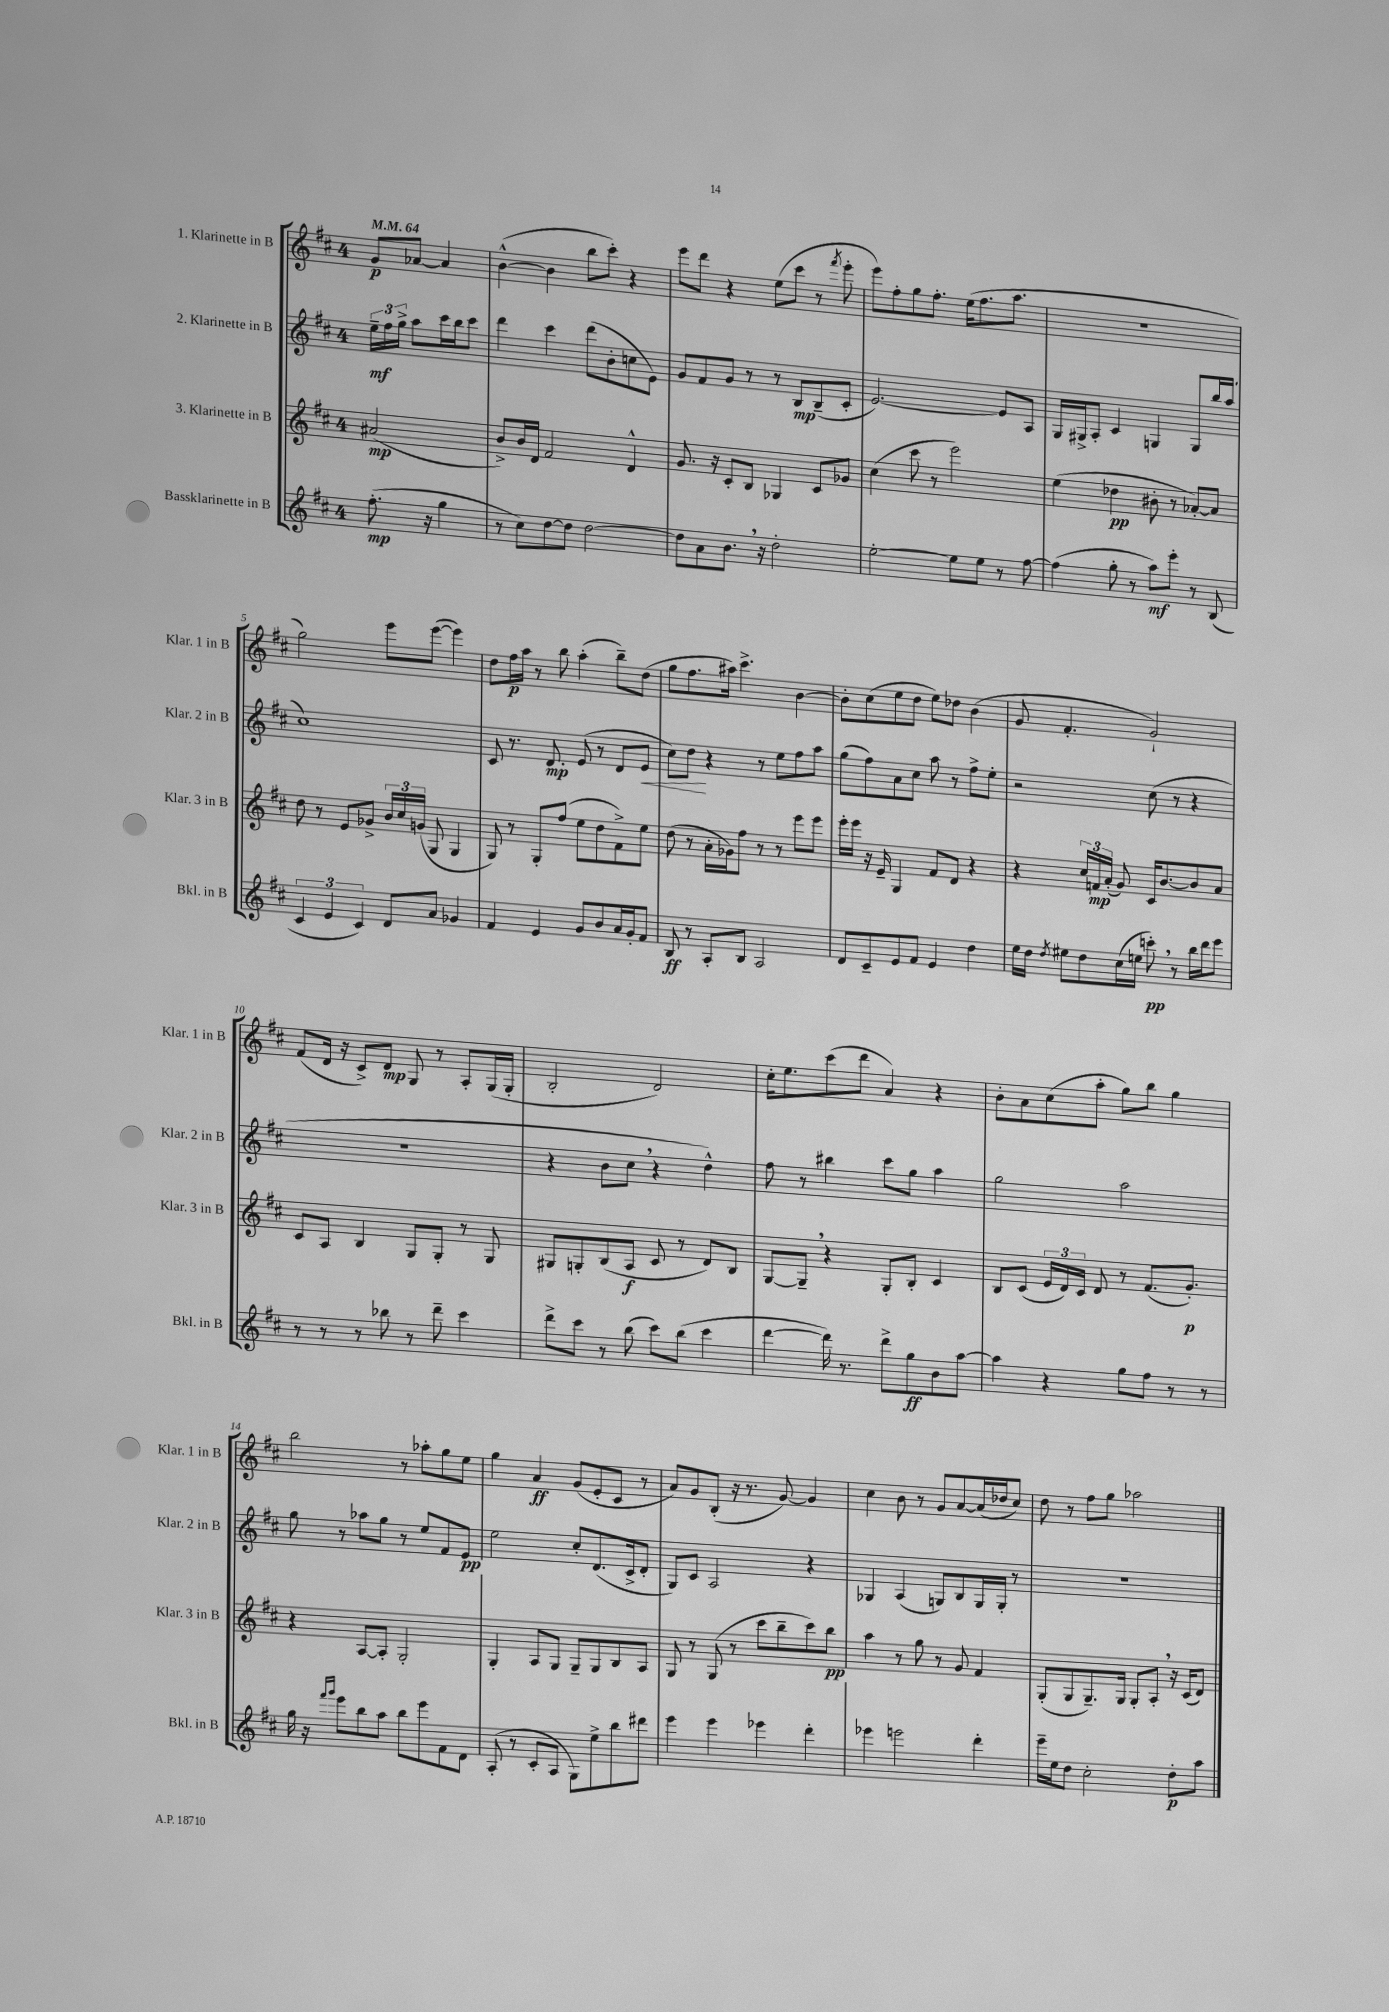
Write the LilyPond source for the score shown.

<<
\new StaffGroup <<
\new Staff = "s0" \with { instrumentName = "1. Klarinette in B" shortInstrumentName = "Klar. 1 in B" } {
    \clef treble \key d \major \once \override Staff.TimeSignature.style = #'single-digit \time 4/4 \partial 2 \tempo 4 = 64
    \autoBeamOff g'8[\p aes'8]~ aes'4 |
    b'4~-^( b'4 b''8[ cis'''8]-.) r4 |
    e'''8[ d'''8] r4 e''8[( cis'''8] r8 \acciaccatura { fis'''8 } e'''8-. |
    e'''8[) fis''8-. g''8 fis''8.]-. e''16[( fis''8. a''8.] |
    R1 |
    g''2) e'''8[ e'''8]~( e'''4) |
    d''8[ fis''16\p a''16] r8 b''8 a''4-.( b''8[--) d''8]( |
    g''8[ fis''8. ais''16]) cis'''4.-> b'4~ |
    b'8[-. cis''8( e''8 d''8] e''8[) des''8] b'4( |
    g'8 fis'4.-. g'2-!) |
    fis'8[( d'16] r16 cis'8[->) d'8]\mp g8 r8 a8[-. g16( g16]-. |
    b2-. d'2) |
    cis''16[-. e''8. cis'''8( d'''8] a'4) r4 |
    b'8[-. a'8 cis''8( a''8]-. g''8[) b''8] g''4 |
    b''2 r8 aes''8[-. g''8 e''8] |
    g''4 a'4\ff g'8[( e'8-. cis'8] r8 |
    a'8[) g'8 b8]-.( r16 r8. g'8~) g'4 |
    cis''4 b'8 r8 g'8[ a'8~ a'16( des''16 cis''8]) |
    d''8 r8 fis''8[ g''8] aes''2 \bar "|." |
}
\new Staff = "s1" \with { instrumentName = "2. Klarinette in B" shortInstrumentName = "Klar. 2 in B" } {
    \clef treble \key d \major \once \override Staff.TimeSignature.style = #'single-digit \time 4/4 \partial 2
    \autoBeamOff \tuplet 3/2 { e''16[--\mf fis''16 g''16]-> } a''8[ cis'''16 b''16 cis'''8] |
    d'''4 cis'''4 d'''8[( b'8-. c''8 e'8]) |
    g'8[ fis'8 g'8] r8 r8 b8[\mp b8--( cis'8]-. |
    e'2.~) e'8[ a8] |
    g16[ gis16-> a8]-. cis'4 g4 g8[ b''16 a''16]( |
    cis''1) |
    cis'8 r8. d'8.\mp e'8( r8 d'8[ e'8]\< |
    cis''8[) d''8]\! r4 r8 e''8[ fis''8 a''8] |
    g''8[( fis''8) a'8 cis''8] a''8 r8 fis''8[-> e''8]-. |
    r2 cis''8( r8 r4 |
    R1 |
    r4 b'8[ cis''8] \breathe r4 d''4-^) |
    fis''8 r8 bis''4 cis'''8[ g''8] a''4 |
    g''2 a''2 |
    g''8 r8 aes''8[ g''8] r8 e''8[ fis'8 e'8]\pp |
    e''2 cis''8[-. d'8.( cis'16-> d'8]-. |
    g8[) cis'8] a2 r4 |
    ges4 a4( g8[) b8 g16 g16]-. r8 |
    R1 \bar "|." |
}
\new Staff = "s2" \with { instrumentName = "3. Klarinette in B" shortInstrumentName = "Klar. 3 in B" } {
    \clef treble \key d \major \once \override Staff.TimeSignature.style = #'single-digit \time 4/4 \partial 2
    \autoBeamOff ais'2\mp( |
    b'8[->) b'16 d'16] fis'2 d'4-^ |
    g'8. r16 cis'8[-. b8] ges4 cis'8[ ges'8] |
    cis''4( cis'''8 r8 e'''2) |
    e''4( des''4\pp bis'8-. r8 aes'8[~-.) aes'8] |
    d''8 r8 e'8[ ges'8]-> \tuplet 3/2 { b'16[ cis''16 g'16]( } g8 g4 |
    g8) r8 g8[-. fis''8]( e''8[ d''8 fis'8->) e''8] |
    d''8( r8 a'16[-. ges'16) fis''8] r8 r8 e'''8[ e'''8] |
    e'''16[-. e'''16] r16 e'16-- g4 fis'8[ d'8] r4 |
    r4 \tuplet 3/2 { cis''16[ f'16\mp a'16]-.( } g'8) cis'16[ b'8.~ b'8 a'8] |
    cis'8[ a8] b4 g8[ g8]-. r8 g8 |
    gis8[ g8-. b8( a8]\f cis'8 r8 d'8[) b8] |
    g8[~ g8]-- \breathe r4 g8[-. b8]-. cis'4 |
    b8[ cis'8]( \tuplet 3/2 { e'16[ d'16) cis'16] } d'8 r8 fis'8.[( g'8.]-.\p) |
    r4 a8[~ a8]-. g2-. |
    g4-. a8[ g8] g8[-- g8 b8 a8] |
    g8 r8 g8( r8 cis'''8[ b''8-- cis'''8) b''8]\pp |
    a''4 r8 g''8 r8 g'8 fis'4 |
    g8[-.( g8 g8.--) g16] g8[-. a8]-. \breathe r16 cis'16[( d'8]) \bar "|." |
}
\new Staff = "s3" \with { instrumentName = "Bassklarinette in B" shortInstrumentName = "Bkl. in B" } {
    \clef treble \key d \major \once \override Staff.TimeSignature.style = #'single-digit \time 4/4 \partial 2
    \autoBeamOff fis''8.-.\mp( r16 g''4 |
    r8 cis''8[) d''8~ d''8] d''2~ |
    d''8[ a'8 b'8.] \breathe r16 d''2-. |
    e''2~-. e''8[ e''8] r8 fis''8~ |
    fis''4( g''8-. r8 a''8[\mf) e'''8]-. r8 b8( |
    \tuplet 3/2 { cis'4 e'4 cis'4) } d'8[ a'8] ges'4 |
    fis'4 e'4 g'8[ b'8 a'16 g'16-. fis'8] |
    b8\ff r8 a8[-. b8] a2 |
    d'8[ cis'8-- e'8 fis'8] e'4 d''4 |
    e''16[ d''16] \acciaccatura { d''8 } eis''8[ d''8 cis''16( e''16] c'''8-.\pp) \breathe r8 b''16[ d'''16 e'''8] |
    r8 r8 r8 bes''8 r8 d'''8-- cis'''4 |
    d'''8[-> cis'''8] r8 b''8( cis'''8[) b''8]( cis'''4 |
    d'''4~ d'''16) r8. d'''8[-> g''8\ff b'8 a''8]~ |
    a''4 r4 g''8[ fis''8] r8 r8 |
    g''16 r16 \grace { fis'''16[ g'''16] } e'''8[ b''8 a''8] b''8[ e'''8 fis'8 d'8] |
    a8-.( r8 cis'8[-. a8] g8[) e''8-> b''8 dis'''8] |
    e'''4 e'''4 ees'''4 d'''4-. |
    ees'''4 e'''2 d'''4-. |
    e'''16[-- e''16 d''8] cis''2-. d''8[-.\p a''8] \bar "|." |
}
>>
>>
